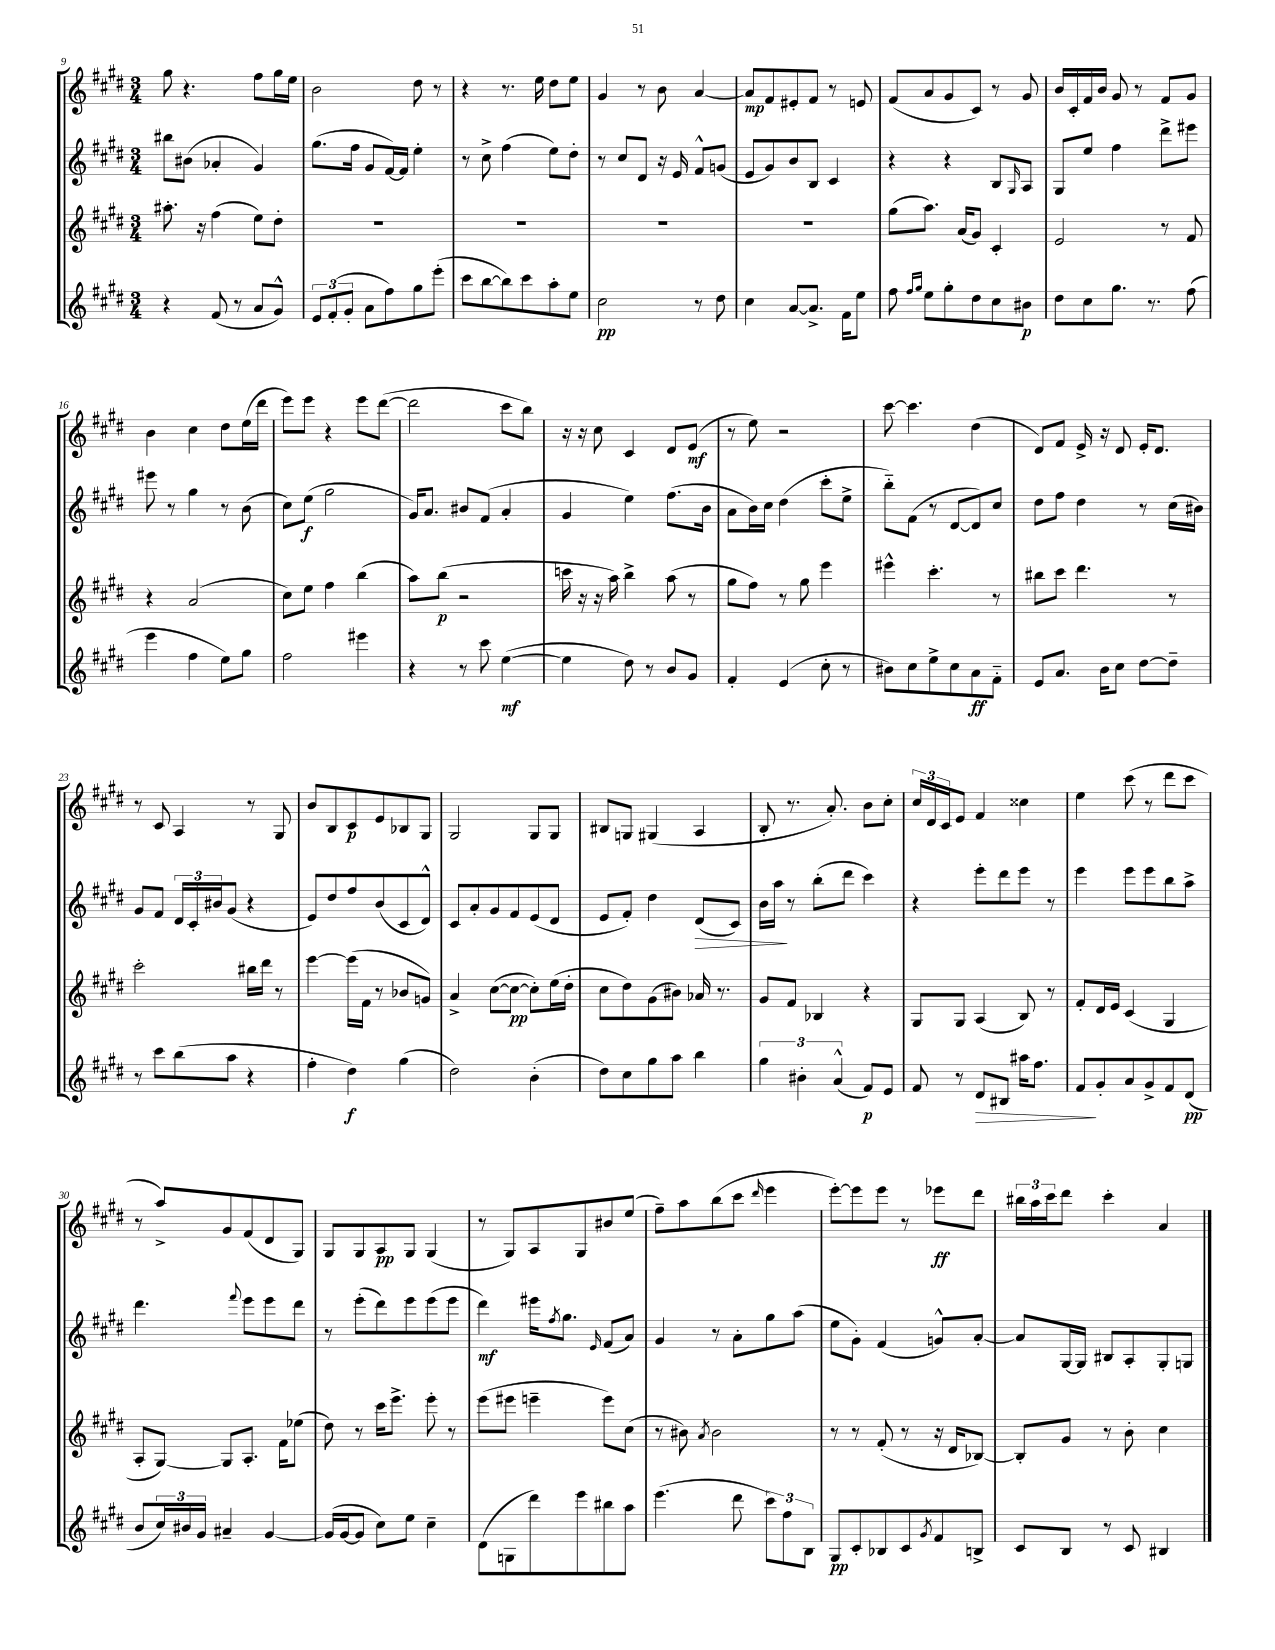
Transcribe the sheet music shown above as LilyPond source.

<<
\new StaffGroup <<
\new Staff = "s0" {
    \clef treble \key e \major \numericTimeSignature \time 3/4
    gis''8 r4. fis''8 gis''16 e''16 |
    b'2 dis''8 r8 |
    r4 r8. e''16 dis''8 e''8 |
    gis'4 r8 b'8 a'4~ |
    a'8\mp fis'8 eis'8-. fis'8 r8 e'8 |
    fis'8( a'8 gis'8 cis'8) r8 gis'8 |
    b'16 cis'16-. fis'16 b'16 gis'8 r8 fis'8 gis'8 |
    b'4 cis''4 dis''8 e''16( dis'''16 |
    e'''8) e'''8 r4 e'''8 dis'''8~( |
    dis'''2 cis'''8 b''8) |
    r16 r16 cis''8 cis'4 dis'8 e'8\mf( |
    r8 e''8) r2 |
    cis'''8~ cis'''4. dis''4( |
    dis'8) fis'8 e'16-> r16 dis'8 e'16-. dis'8. |
    r8 cis'8 a4 r8 gis8 |
    b'8 b8 cis'8\p e'8 bes8 gis8 |
    gis2 gis8 gis8 |
    bis8 g8 gis4( a4 |
    b8-. r8. a'8.-.) b'8 cis''8-. |
    \tuplet 3/2 { cis''16 dis'16 cis'16 } e'8 fis'4 cisis''4 |
    e''4 cis'''8( r8 dis'''8 cis'''8 |
    r8 a''8->) gis'8 fis'8( dis'8 gis8) |
    gis8 gis8 a8\pp gis8 gis4( |
    r8 gis8) a8 gis8 bis'8 e''8( |
    fis''8--) a''8 b''8( cis'''8 \grace { dis'''16 } e'''4 |
    e'''8~-.) e'''8 e'''8 r8 ees'''8\ff dis'''8 |
    \tuplet 3/2 { bis''16 a''16 cis'''16 } dis'''8 cis'''4-. a'4 \bar "|." |
}
\new Staff = "s1" {
    \clef treble \key e \major \numericTimeSignature \time 3/4
    bis''8 bis'8( aes'4-. gis'4) |
    gis''8.( fis''16 gis'8 fis'16~) fis'16 e''4-. |
    r8 cis''8-> fis''4( e''8) dis''8-. |
    r8 cis''8 dis'8 r16 e'16 fis'8-^ g'8( |
    e'8 gis'8) b'8 b8 cis'4 |
    r4 r4 b8 \grace { gis16 } a8 |
    gis8 e''8 fis''4 dis'''8-> eis'''8 |
    eis'''8 r8 gis''4 r8 b'8( |
    cis''8) e''8\f( gis''2 |
    gis'16) a'8. bis'8 fis'8( a'4-. |
    gis'4 e''4) fis''8.( b'16 |
    a'8 b'16) cis''16 dis''4( cis'''8-. e''8-> |
    b''8-_) fis'8( r8 dis'8~ dis'8) cis''8 |
    dis''8 fis''8 dis''4 r8 cis''16( bis'16) |
    gis'8 fis'8 \tuplet 3/2 { dis'16 cis'16-. bis'16 } gis'8( r4 |
    e'8) dis''8 fis''8 b'8( cis'8 dis'8-^) |
    cis'8 a'8-. gis'8 fis'8 e'8( dis'8 |
    e'8 fis'8-.) dis''4 dis'8\>( cis'8) |
    b'16 a''16\! r8 b''8-.( dis'''8 cis'''4) |
    r4 e'''8-. dis'''8 e'''8 r8 |
    e'''4 e'''8 e'''8 b''8 a''8-> |
    dis'''4. \appoggiatura { fis'''8 } e'''8 e'''8 dis'''8 |
    r8 e'''8-.( dis'''8) e'''8 e'''8( e'''8 |
    dis'''4\mf) eis'''16 \acciaccatura { fis''8 } gis''8. \grace { e'16 } fis'8( a'8) |
    gis'4 r8 a'8-. gis''8 a''8( |
    e''8 gis'8-.) fis'4( g'8-^) a'8~-. |
    a'8 gis16~ gis16 bis8 a8-. gis8-. g8 \bar "|." |
}
\new Staff = "s2" {
    \clef treble \key e \major \numericTimeSignature \time 3/4
    ais''8.-. r16 fis''4( e''8) dis''8-. |
    R2. |
    R2. |
    R2. |
    R2. |
    gis''8( a''8.) a'16( gis'8) cis'4-. |
    e'2 r8 fis'8 |
    r4 a'2( |
    cis''8) e''8 fis''4 b''4( |
    a''8) b''8\p( r2 |
    c'''16 r16 r16 a''16) b''4-> a''8( r8 |
    gis''8 fis''8) r8 gis''8 e'''4 |
    eis'''4-^ cis'''4.-. r8 |
    bis''8 cis'''8 dis'''4. r8 |
    cis'''2-. bis''16 dis'''16 r8 |
    e'''4~ e'''16( fis'16 r8 bes'8 g'8) |
    a'4-> cis''8~( cis''8~\pp cis''8-.) e''16( dis''16-. |
    cis''8 dis''8) gis'8( bis'8) aes'16 r8. |
    gis'8 fis'8 bes4 r4 |
    gis8 gis8 a4( b8) r8 |
    fis'8-. dis'16 e'16 cis'4( gis4 |
    a8-. gis8~) gis8 a8.-. fis'16 ees''8( |
    dis''8) r8 cis'''16 e'''8.-> e'''8-. r8 |
    e'''8( eis'''8 e'''4-- e'''8) cis''8( |
    r8 bis'8) \acciaccatura { a'8 } bis'2 |
    r8 r8 fis'8-.( r8 r16 dis'16 bes8~) |
    bes8-. gis'8 r8 b'8-. cis''4 \bar "|." |
}
\new Staff = "s3" {
    \clef treble \key e \major \numericTimeSignature \time 3/4
    r4 fis'8( r8 a'8 gis'8-^) |
    \tuplet 3/2 { e'8 fis'8-.( gis'8-. } a'8 fis''8) gis''8 e'''8-.( |
    cis'''8 b''8~ b''8) cis'''8 a''8-. e''8 |
    cis''2\pp r8 dis''8 |
    cis''4 a'8~ a'8.-> fis'16 e''8 |
    fis''8 \grace { fis''16 gis''16 } e''8 gis''8-. dis''8 cis''8 bis'8\p |
    dis''8 cis''8 gis''8. r8. fis''8( |
    e'''4 fis''4 e''8) gis''8 |
    fis''2 eis'''4 |
    r4 r8 cis'''8 e''4~\mf( |
    e''4 dis''8) r8 b'8 gis'8 |
    fis'4-. e'4( cis''8-. r8 |
    bis'8) cis''8 e''8-> cis''8 a'8\ff fis'8-_ |
    e'8 a'8. b'16 cis''8 dis''8~ dis''8-- |
    r8 cis'''8 b''8( a''8 r4 |
    fis''4-. dis''4\f) gis''4( |
    dis''2) b'4-.( |
    dis''8) cis''8 gis''8 a''8 b''4 |
    \tuplet 3/2 { gis''4 bis'4-. a'4-^( } fis'8\p) e'8 |
    fis'8 r8 dis'8\> bis8 ais''16 fis''8. |
    fis'8\! gis'8-. a'8 gis'8-> fis'8 dis'8\pp( |
    b'8 \tuplet 3/2 { cis''16) bis'16 gis'16 } ais'4-- gis'4~ |
    gis'16( gis'16~ gis'8 cis''8) e''8 cis''4-- |
    dis'8( g8 dis'''8) e'''8 bis''8 a''8 |
    e'''4.( dis'''8 \tuplet 3/2 { cis'''8) fis''8 b8 } |
    gis8\pp cis'8-. bes8 cis'8 \acciaccatura { gis'8 } fis'8 b8-> |
    cis'8 b8 r8 cis'8 bis4 \bar "|." |
}
>>
>>
\layout { \context { \Score currentBarNumber = #9 } }
